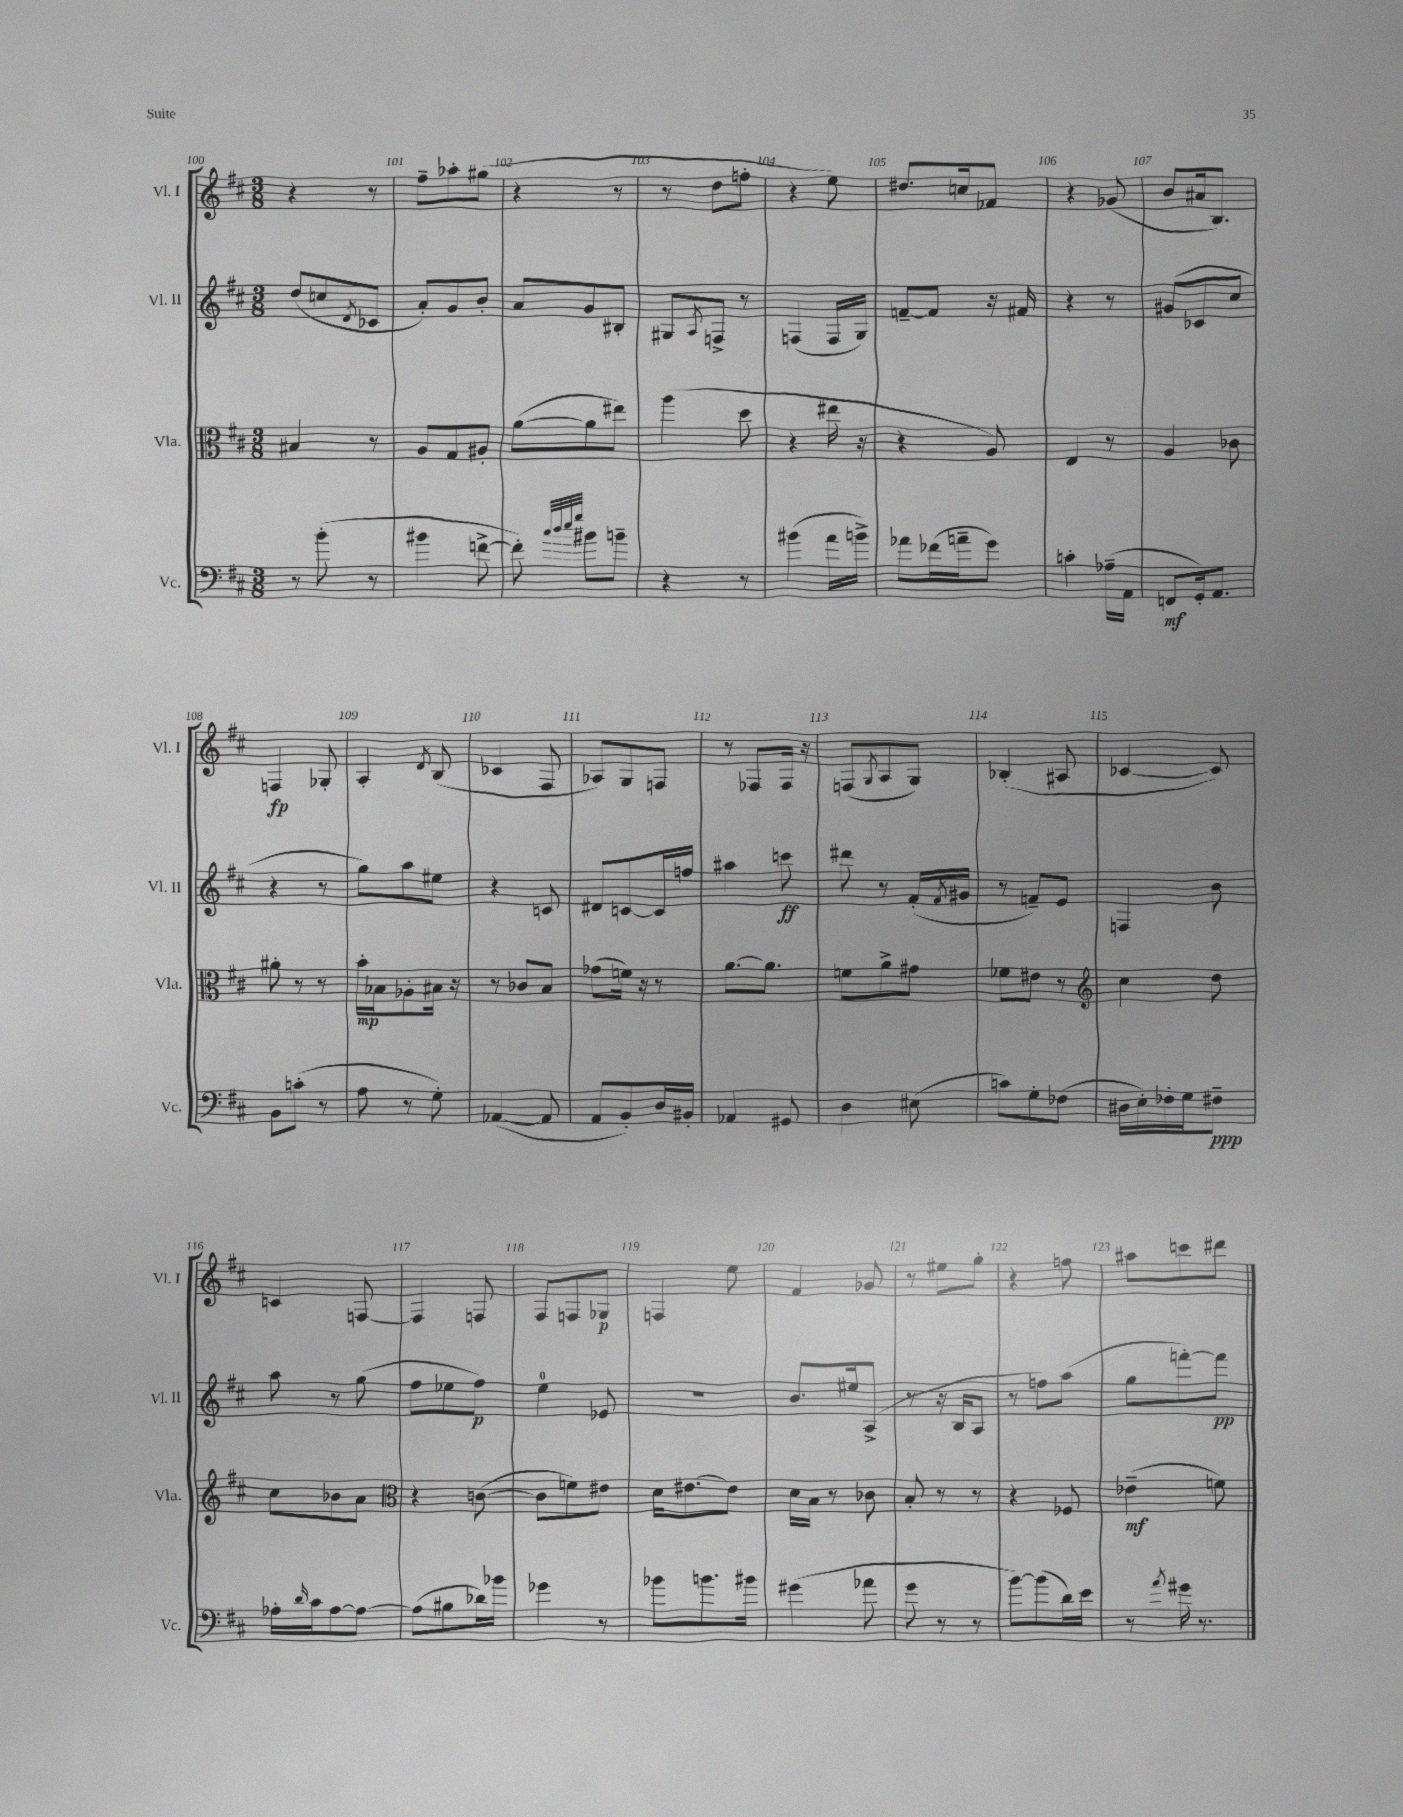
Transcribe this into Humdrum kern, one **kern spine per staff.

**kern	**kern	**kern	**kern
*staff4	*staff3	*staff2	*staff1
*clefF4	*clefC3	*clefG2	*clefG2
*k[f#c#]	*k[f#c#]	*k[f#c#]	*k[f#c#]
*M3/8	*M3/8	*M3/8	*M3/8
8r	4B#	(8dd	4r
(8b'	.	8cc	.
.	.	8qd	.
8r	8r	8c-	8r
=	=	=	=
4b#	8A	8a')	8ff#~
.	8G	8g	8aa-'
[8f^	8A#'	8b'	(8gg#
=	=	=	=
8f'])	([8a	8a	4r
32qqcc#	.	.	.
32qqdd	.	.	.
32qqee	.	.	.
32qqgg	.	.	.
8b#	8a]	8g	.
8b~	8ee#)	8B#'	8r
=	=	=	=
4r	(4aa	8G#	8r
.	.	8qA	.
.	.	8F^	8dd
8r	8dd	8r	8ff'
=	=	=	=
(4b#	4r	(4F	4r
16a	16ee#	16F	8ee)
16b^)	16r	16G)	.
=	=	=	=
8a-	4r	[8f~	8.dd#
(16f-	.	8f]	.
16a~	.	.	16cc
8g)	8A)	16r	8f-
.	.	16f#	.
=	=	=	=
4c'	4E	4r	4r
(16A-~	8r	8r	(8g-
16AA	.	.	.
=	=	=	=
8FF	4A	(8g#	8b
16GG')	.	8c-	16a#
8.AA	.	.	8.B)
.	8c-	8cc#	.
=	=	=	=
8BB	8a#'	4r	4F
(8c'	8r	.	.
8r	8r	8r	8G-'
=	=	=	=
8A	16b'	8gg)	4A'
.	16B-	.	.
8r	8A-'	8aa	.
.	.	.	8qd
8G')	16B#	8ee#	(8B
.	16r	.	.
=	=	=	=
([4AA-	8r	4r	4c-
.	8c-	.	.
8AA-]	8B	8c	8F#
=	=	=	=
8AA	(8g-	8d#	8A-)
8BB')	16f)	[8c	8G
.	16r	.	.
16D	8r	16c]	8F
16BB#'	.	16ff	.
=	=	=	=
4AA-	[8.a	4aa#	8r
.	.	.	8F-
.	8.a]	.	.
8GG#	.	8ccc	16F-
.	.	.	16r
=	=	=	=
4D	8f	8ddd#	(8F
.	.	.	8qG
.	8a^	8r	8A
(8E#	8g#	(16f#'	8G)
.	.	8qf#	.
.	.	16g#	.
=	=	=	=
8c)	8f-	8r	(4B-'
8G'	8e#	8f~)	.
(8F-	8r	8e	8A#
=	=	=	=
*	*clefG2	*	*
16D#	4cc#	4F	[4c-
16E')	.	.	.
16F-'	.	.	.
16G	.	.	.
8F#~	8dd	8b	8c-])
=	=	=	=
16A-'	8cc#	8aa	4c
16qqd	.	.	.
16c#	.	.	.
[8A-	8b-	8r	.
8A-_	8a	(8gg	[8F
=	=	=	=
*	*clefC3	*	*
(8A-]	4r	8ff#	4F]
8B#	.	8ee-	.
16d-)	([8c	8ff#)	8F
16b-	.	.	.
=	=	=	=
4g-	8c]	4ee	8F#
.	8f)	.	8F
8r	8e#	8e-	8G-
=	=	=	=
8b-	16d	4.r	4F
.	[8.e#	.	.
8.b	.	.	.
.	8e#]	.	8ee
16b#	.	.	.
=	=	=	=
(4g#	16d	8.b	4f#
.	16B	.	.
.	8r	.	.
.	.	16ee#	.
8a-	8c-	(8A^	8g-
=	=	=	=
8g	8B'	8r	8r
8r	8r	16r	8ee#
.	.	16B	.
8r	8r	8A	8gg'
=	=	=	=
[8b)	4r	8r	4r
(8b]	.	8ff)	.
16d)	8F-	(8aa	8ff
16e	.	.	.
=	=	=	=
8r	(4e-~	8gg	8aa#
8qa	.	.	.
16g#	.	[8fff')	8ccc
8.r	.	.	.
.	8f)	8fff]	8ddd#
==	==	==	==
*-	*-	*-	*-
